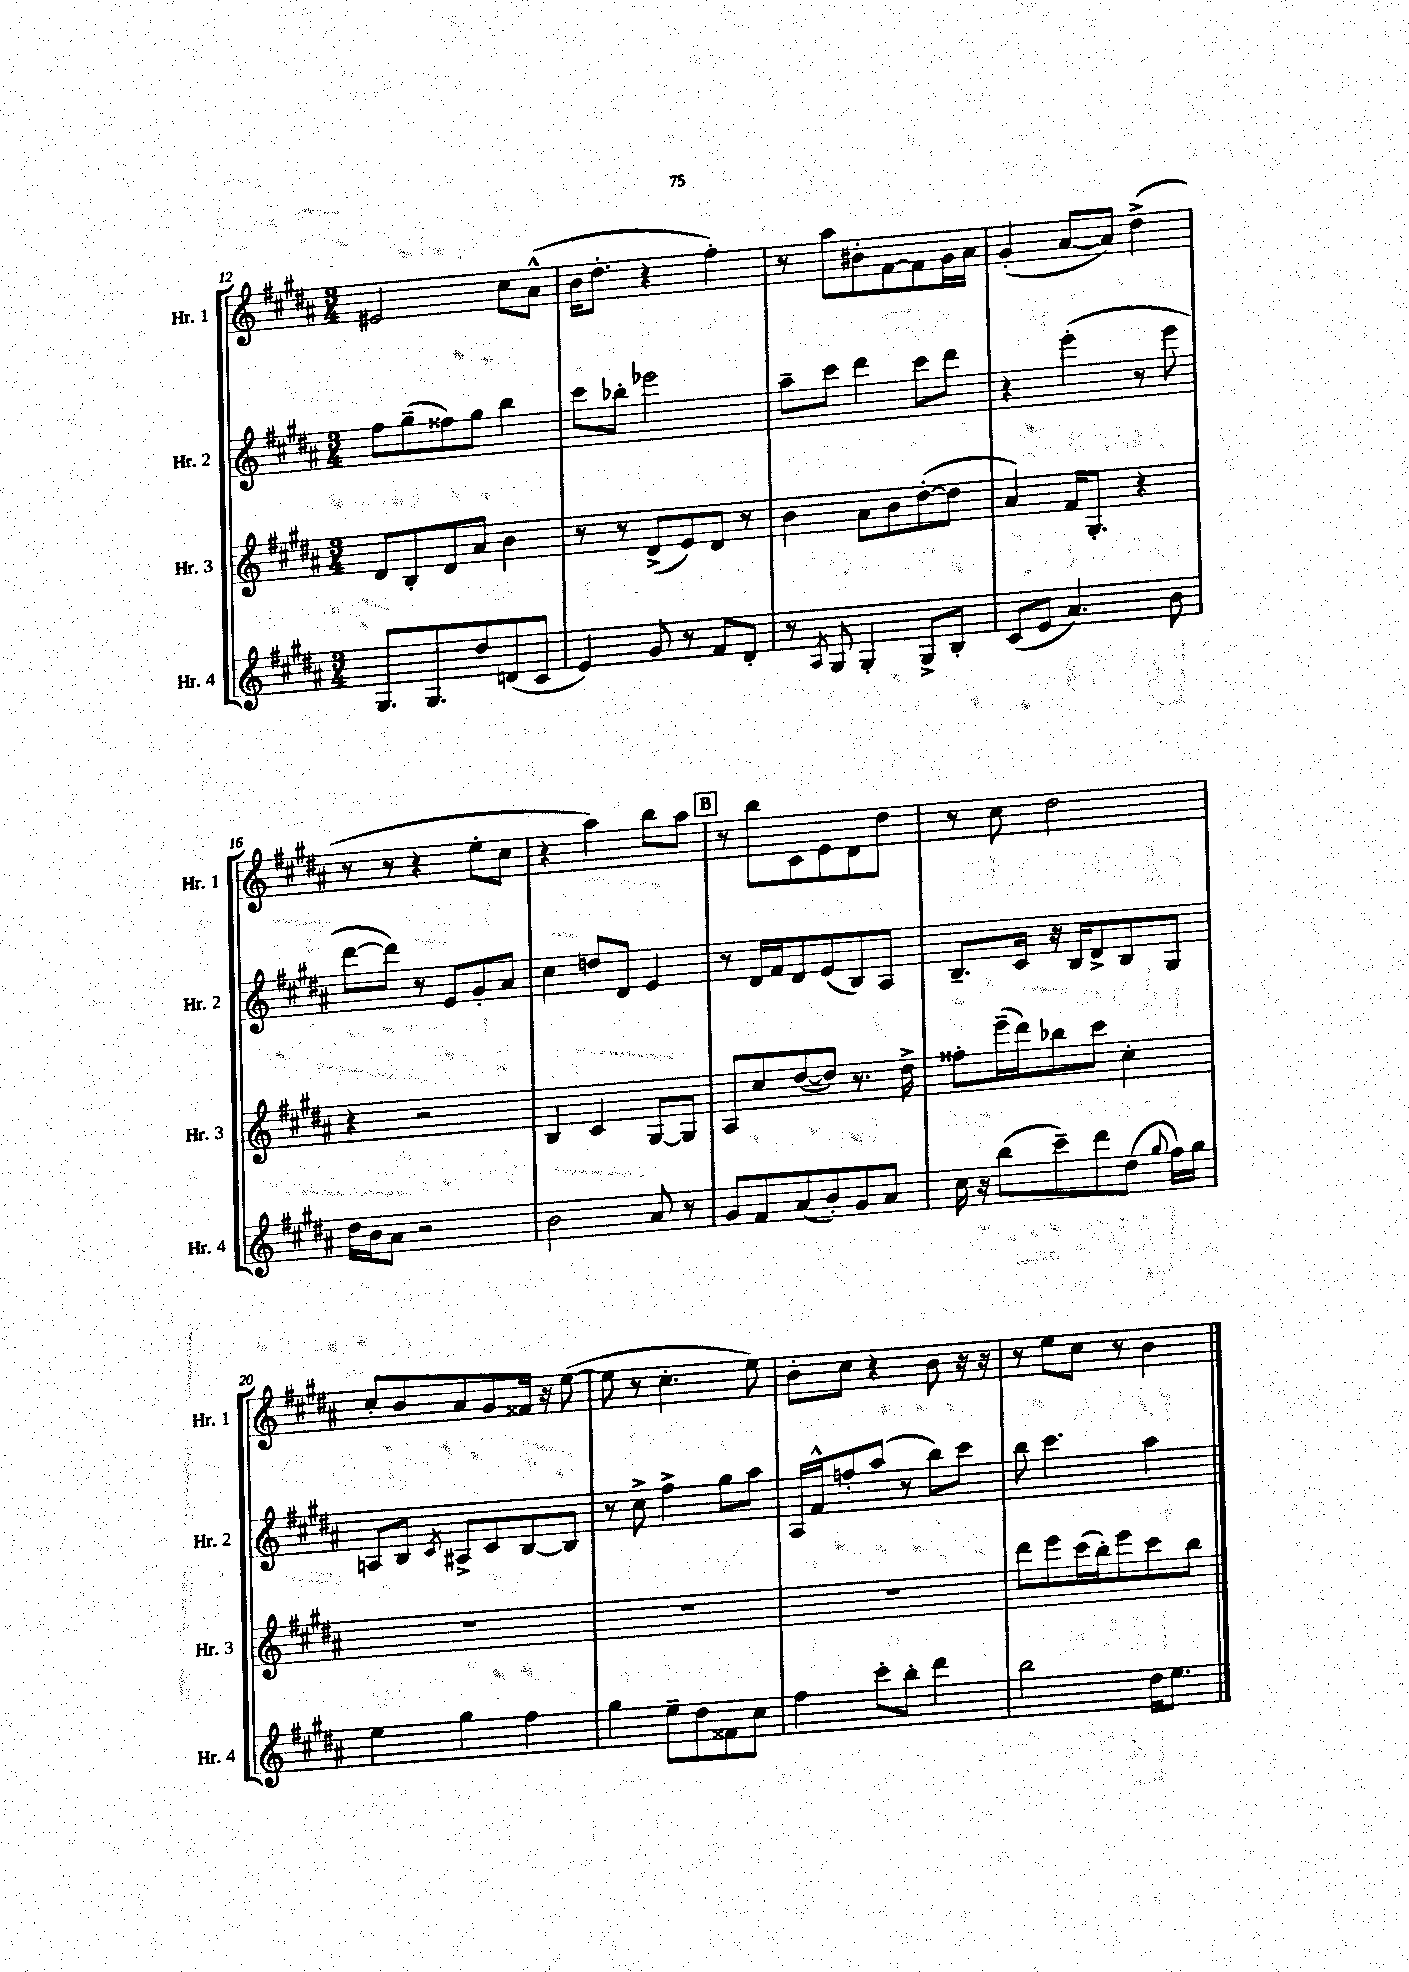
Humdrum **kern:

**kern	**kern	**kern	**kern
*staff4	*staff3	*staff2	*staff1
*clefG2	*clefG2	*clefG2	*clefG2
*k[f#c#g#d#a#]	*k[f#c#g#d#a#]	*k[f#c#g#d#a#]	*k[f#c#g#d#a#]
*M3/4	*M3/4	*M3/4	*M3/4
8.G#	8d#	8ff#	2e#
.	8B'	(8gg#~	.
8.G#	.	.	.
.	8d#	8ff##)	.
8dd#	8a#	8gg#	.
(8d	4b	4bb	8cc#
8c#	.	.	(8a#^^
=	=	=	=
4e)	8r	8ccc#	16b
.	.	.	8.dd#'
.	8r	8bb-'	.
8g#	(8d#^	2eee-	4r
8r	8e)	.	.
8f#	8d#	.	4ff#')
8d#'	8r	.	.
=	=	=	=
8r	4b	8aa#~	8r
8qA#	.	.	.
8G#	.	8ccc#	8aa#
4G#'	8a#	4ddd#	8b#'
.	8b	.	[8f#
8G#^	([8dd#'	8ccc#	8f#]
8B'	8dd#]	8ddd#	16g#
.	.	.	16a#
=	=	=	=
(8c#	4a#)	4r	(4g#'
8e	.	.	.
4.a#)	16f#	(4eee'	[8a#
.	8.G#'	.	.
.	.	.	8a#])
.	4r	8r	(4dd#^
8b	.	8eee	.
=	=	=	=
16dd#	4r	[8ddd#	8r
16b	.	.	.
8a#	.	8ddd#])	8r
2r	2r	8r	4r
.	.	8e	.
.	.	8g#'	8ee'
.	.	8a#	8cc#
=	=	=	=
2b	4B	4cc#	4r
.	4c#	8dd	4aa#)
.	.	8d#	.
8a#	[8G#	4e	8bb
8r	8G#]	.	8aa#
=	=	=	=
8g#	8A#	8r	8r
8f#	8cc#	16d#	8bb
.	.	16f#	.
(8a#	([8dd#	8d#	8c#
8b')	8dd#])	(8e	8e
8g#	8.r	8B)	8d#
8a#	.	8A#	8dd#
.	16dd#^	.	.
=	=	=	=
16cc#	8ff##'	8.B~	8r
16r	.	.	.
(8bb	(16eee~	.	8cc#
.	16ddd#)	16c#	.
8ccc#~)	8bb-	16r	2dd#
.	.	16B	.
8ddd#	8ccc#	8d#^	.
(8dd#	4cc#'	8B	.
8qqgg#	.	.	.
16ff#)	.	8G#	.
16gg#	.	.	.
=	=	=	=
4ee	2.r	8A	8cc#'
.	.	8B	8b
.	.	8qc#	.
4gg#	.	8A#^	8a#
.	.	8c#	8g#
4ff#	.	[8B	16f##
.	.	.	16r
.	.	8B]	([8ee
=	=	=	=
4gg#	2.r	8r	8ee]
.	.	8cc#^	8r
8ee~	.	4ff#^	4.cc#'
8dd#	.	.	.
8f##	.	8gg#	.
8cc#	.	8aa#	8ee)
=	=	=	=
4ff#	2.r	16A#	8b'
.	.	16f#^^	.
.	.	8ff'	8cc#
8ccc#'	.	(8aa#	4r
8bb'	.	8r	.
4ddd#	.	8bb)	8b
.	.	8ccc#	16r
.	.	.	16r
=	=	=	=
2bb	8ddd#	8bb	8r
.	8eee	4.ccc#	8ee
.	(16ccc#	.	8cc#
.	16bb')	.	.
.	8eee	.	8r
16dd#	8ccc#	4aa#	4b
8.ee	.	.	.
.	8bb	.	.
==	==	==	==
*-	*-	*-	*-
